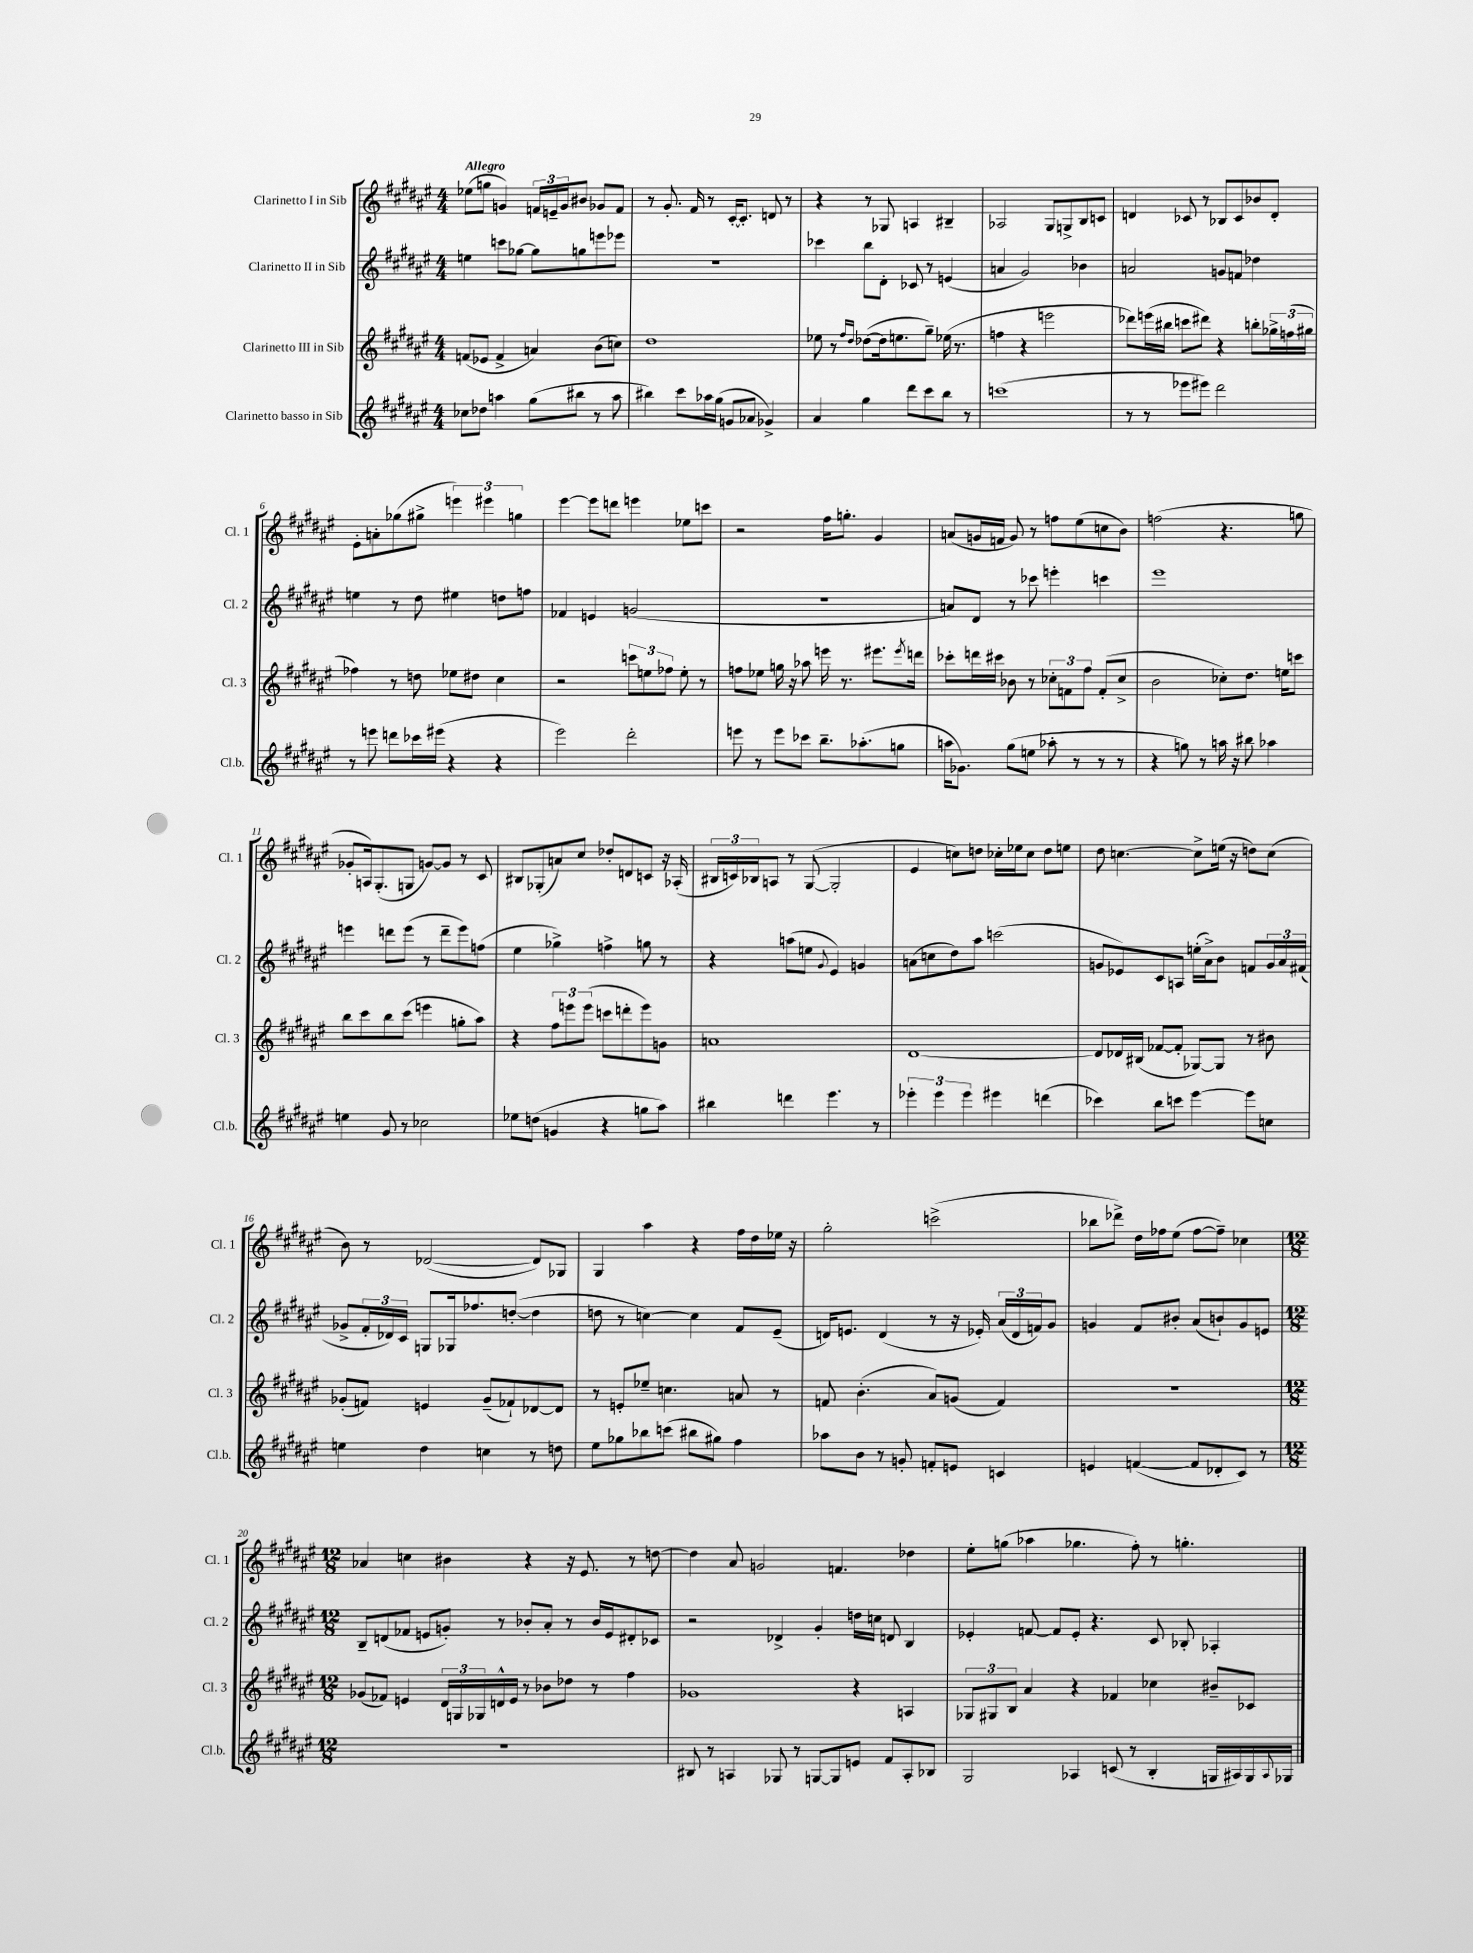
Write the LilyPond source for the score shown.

<<
\new StaffGroup <<
\new Staff = "s0" \with { instrumentName = "Clarinetto I in Sib" shortInstrumentName = "Cl. 1" } {
    \clef treble \key fis \major \numericTimeSignature \time 4/4 \tempo "Allegro"
    ees''8( g''8 g'4) \tuplet 3/2 { f'16 e'16-- g'16 } bis'8 ges'8 f'8 |
    r8 gis'8.-. fis'16 r8 cis'16~-. cis'8.-. d'8 r8 |
    r4 r8 ges8 a4 bis4-- |
    aes2 gis8 g8-> b8 c'8 |
    d'4 ces'8 r8 bes8 ces'8 bes'8 d'8-. |
    eis'8-. a'8-. ges''8( gis''8-> \tuplet 3/2 { e'''4) eis'''4 g''4 } |
    eis'''4~ eis'''8 d'''8 e'''4 ees''8 c'''8 |
    r2 fis''16 g''8.-. gis'4 |
    a'8( g'16 f'16 g'8) r8 f''8 eis''8( c''8 b'8) |
    f''2( r4. g''8 |
    ges'8-. a16) gis8.-.( g8 g'8~) g'8 r8 cis'8 |
    bis8 ges8-.( a'8) cis''8 des''8-. d'8 c'8 r16 aes16-.( |
    \tuplet 3/2 { bis16 c'16) bes16 } a8 r8 gis8~( gis2-. |
    eis'4 c''8) d''8 ces''16-. ees''16 ces''8 d''8 e''8 |
    dis''8 c''4.~ c''8-> e''16( r16 d''8) c''8( |
    b'8) r8 des'2~( des'8) ges8 |
    gis4 ais''4 r4 fis''16 dis''16 ees''16 r16 |
    gis''2-. c'''2->( |
    bes''8 des'''8->) dis''16 fes''16 eis''8( fes''8~ fes''8--) ces''4 |
    \numericTimeSignature \time 12/8 aes'4 c''4 bis'4 r4 r16 eis'8. r8 d''8~ |
    d''4 ais'8 g'2 f'4. des''4 |
    eis''8-. g''8( aes''4 ges''4. fis''8-.) r8 g''4.-. \bar "|." |
}
\new Staff = "s1" \with { instrumentName = "Clarinetto II in Sib" shortInstrumentName = "Cl. 2" } {
    \clef treble \key fis \major \numericTimeSignature \time 4/4
    e''4 c'''8 ges''8~ ges''8 g''8 e'''8 ees'''8 |
    r1 |
    ces'''4 b''8 dis'8-. ces'8 r8 e'4( |
    a'4 gis'2) bes'4 |
    a'2 g'8 f'8 des''4 |
    e''4 r8 dis''8 eis''4 d''8 f''8 |
    fes'4 e'4 g'2( |
    r1 |
    a'8) dis'8 r8 ces'''8 e'''4-. c'''4 |
    eis'''1 |
    e'''4 d'''8 e'''8( r8 d'''8-- e'''8) f''8( |
    eis''4 ges''4->) f''4-> g''8 r8 |
    r4 a''8( e''8 \appoggiatura { gis'8 } eis'4) g'4 |
    a'8( c''8 dis''8) ais''8 c'''2( |
    g'8 ees'8) cis'8 a8 e''16-.( ais'16->) b'8 f'8 \tuplet 3/2 { g'16 ais'16 fis'16( } |
    ges'8-> \tuplet 3/2 { fis'16-. des'16) cis'16 } g8 ges16 fes''8. d''8~-.( d''4 |
    d''8 r8 c''4~) c''4 fis'8 eis'8--( |
    d'16) e'8. d'4( r8 r16 ees'16-.) \tuplet 3/2 { ais'16( d'16 f'16) } gis'8 |
    g'4 fis'8 bis'8-. ais'8( b'8-!) g'8 e'8 |
    \numericTimeSignature \time 12/8 b8-- d'8( fes'8 e'8 g'8-.) r8 bes'8-. ais'8-. r8 bes'16 e'16 dis'8-. ces'8 |
    r2 des'4-> gis'4-. d''16 c''16 d'8 b4 |
    ees'4-. f'8~ f'8 ees'8-. r4. cis'8 bes8-. aes4-. \bar "|." |
}
\new Staff = "s2" \with { instrumentName = "Clarinetto III in Sib" shortInstrumentName = "Cl. 3" } {
    \clef treble \key fis \major \numericTimeSignature \time 4/4
    f'8( ees'8 f'4-> a'4) b'8( c''8) |
    dis''1 |
    ees''8 r8 \grace { fis''16 dis''16 } des''8~( des''16 e''8. gis''8--) ees''16( r8. |
    f''4 r4 e'''2 |
    des'''8) e'''16( bis''16 c'''8 dis'''8) r4 b''8-. \tuplet 3/2 { ges''16-> f''16( gis''16 } |
    fes''4) r8 d''8 ees''8 dis''8 cis''4 |
    r2 \tuplet 3/2 { c'''8 e''8 fes''8 } e''8-. r8 |
    f''8 ees''8 g''16 r16 aes''8 e'''16 r8. eis'''8. \acciaccatura { eis'''8 } d'''16 |
    ces'''8-. d'''16 cis'''16 bes'8 r8 \tuplet 3/2 { ces''8-. f'8 fis''8 } f'8-.( ces''8-> |
    b'2 ces''8-.) dis''8. e''16 c'''8 |
    b''8 cis'''8 b''8 cis'''8( e'''4 g''8-. ais''8) |
    r4 \tuplet 3/2 { fis''8 e'''8 e'''8( } c'''8 d'''8-. e'''8) g'8 |
    a'1 |
    dis'1~ |
    dis'8 des'16 bis16( fes'8~ fes'8-. ges8~) ges8 r8 bis'8 |
    ges'8-.( f'8) e'4 ges'8--( fes'8-!) des'8~ des'8 |
    r8 e'8-. ees''8-- c''4. a'8 r8 |
    f'8 b'4.-.( ais'8) g'8( f'4) |
    R1 |
    \numericTimeSignature \time 12/8 ges'8( fes'8) e'4 \tuplet 3/2 { dis'16 g16 ges16 } d'16-^ e'16 r8 bes'8 des''8 r8 fis''4 |
    ges'1 r4 a4 |
    \tuplet 3/2 { ges8 gis8 b8 } ais'4 r4 fes'4 ces''4 bis'8-- ces'8 \bar "|." |
}
\new Staff = "s3" \with { instrumentName = "Clarinetto basso in Sib" shortInstrumentName = "Cl.b." } {
    \clef treble \key fis \major \numericTimeSignature \time 4/4
    ces''8 des''8 a''4 gis''8( bis''8 r8 a''8 |
    bis''4) cis'''8 aes''16 gis''16( g'8 aes'8 ges'4->) |
    ais'4 gis''4 dis'''8 cis'''8 b''8 r8 |
    c'''1( |
    r8 r8 ees'''8 eis'''8) dis'''2 |
    r8 e'''8 d'''8 ces'''16 eis'''16( r4 r4 |
    eis'''2) dis'''2-. |
    e'''8 r8 e'''8 ces'''8 b''8.-- aes''8.-.( g''8 |
    a''16 ges'8.) gis''8( e''8 aes''8-. r8 r8 r8 |
    r4 g''8) r8 a''16 r16 bis''8 aes''4 |
    e''4 gis'8 r8 ces''2 |
    ees''8 d''8( g'4 r4 g''8 ais''8) |
    bis''4 d'''4 eis'''4. r8 |
    \tuplet 3/2 { ees'''4-. ees'''4 ees'''4 } eis'''4 d'''4( |
    ces'''4) b''8 c'''8 eis'''4~ eis'''8 c''8 |
    e''4 dis''4 c''4 r8 d''8 |
    eis''8 ges''8 bes''8 c'''8( bis''8 gis''8) fis''4 |
    aes''8 b'8 r8 g'8-. f'8-. e'8 c'4 |
    e'4 f'4~( f'8 des'8-. cis'8) r8 |
    \numericTimeSignature \time 12/8 R1. |
    bis8 r8 a4 ges8 r8 g8~ g8 e'8 fis'8 a8-. bes8 |
    gis2 aes4 c'8( r8 b4-. g16 ais16) g16 \appoggiatura { ais8 } ges16 \bar "|." |
}
>>
>>
